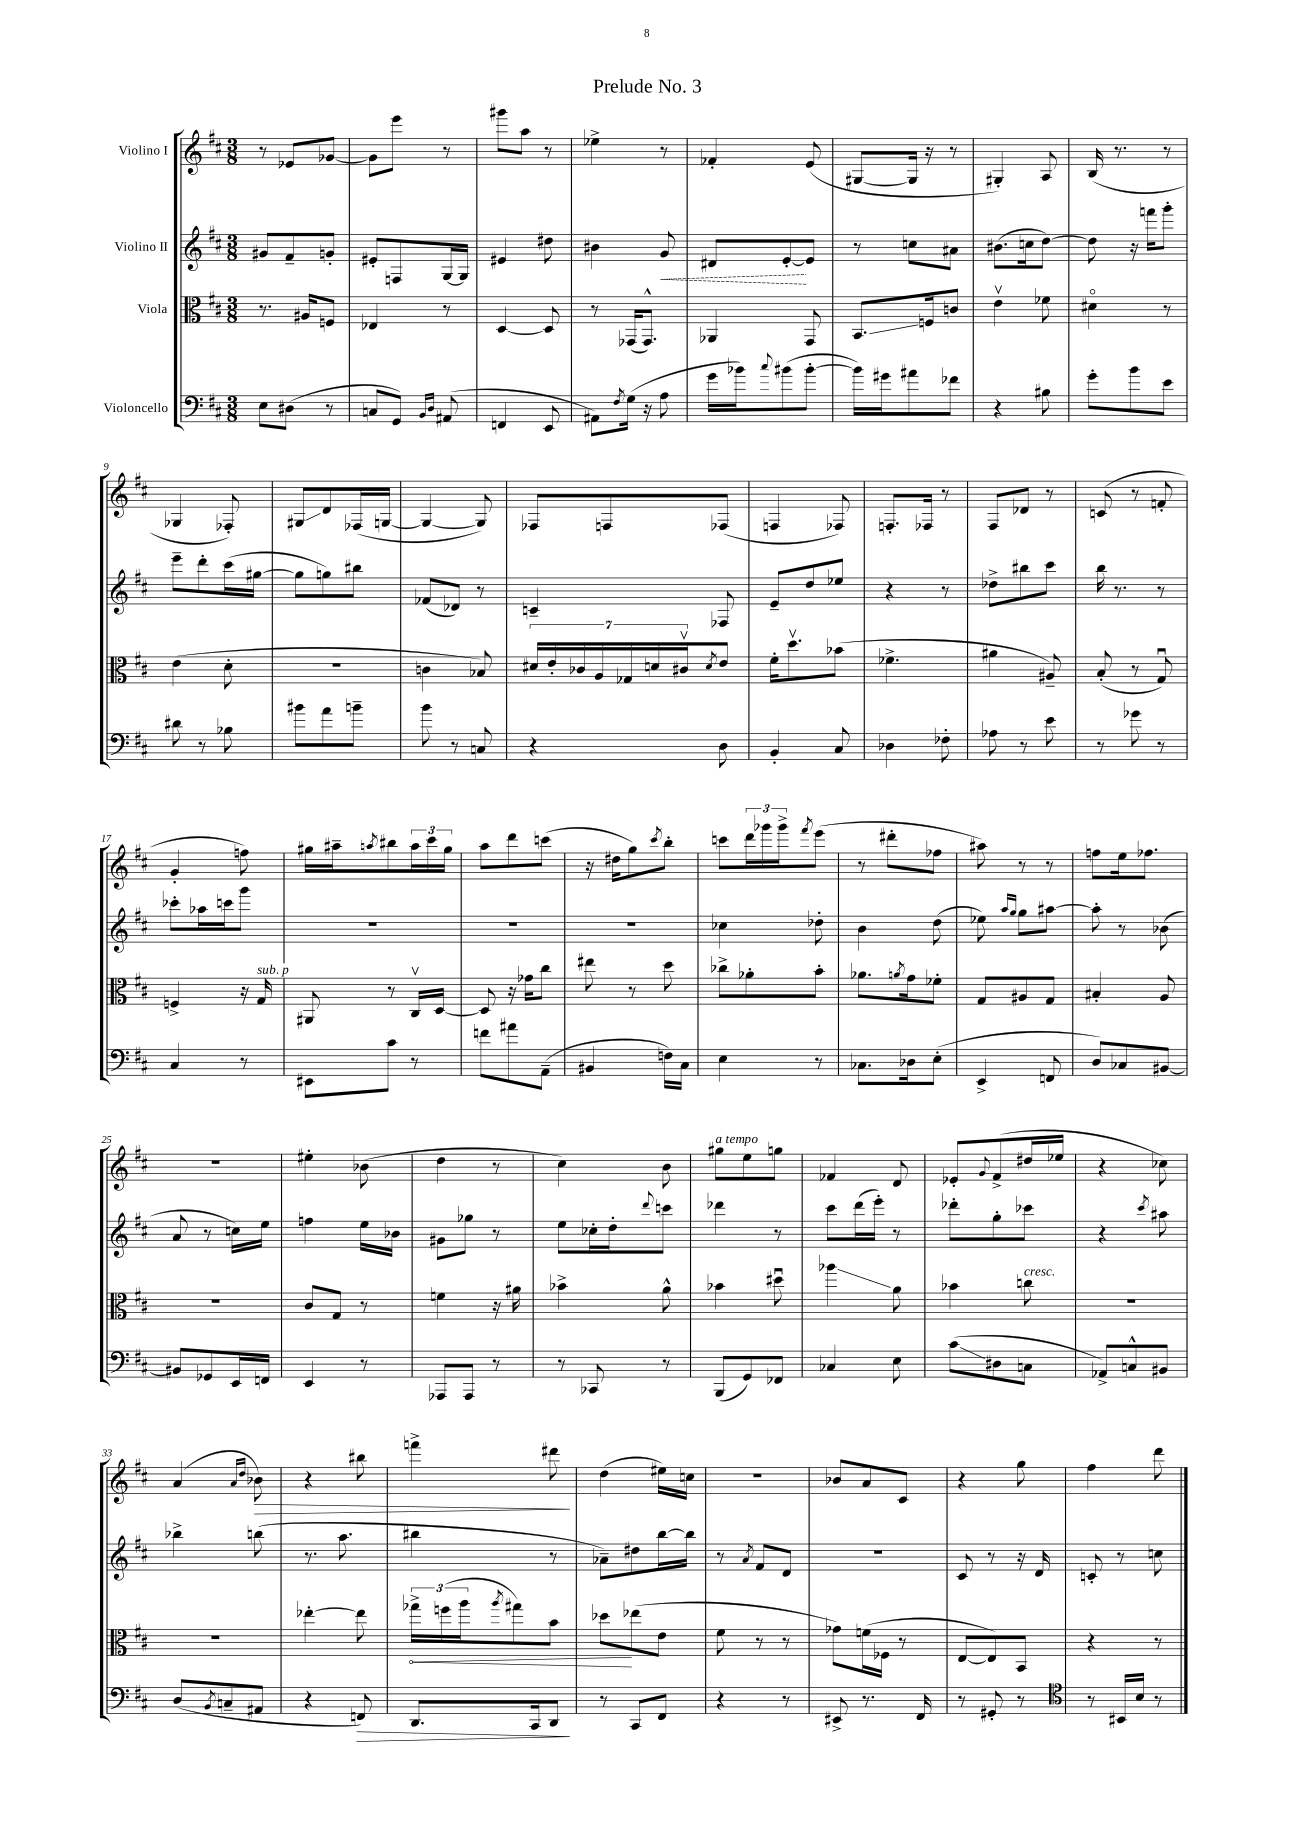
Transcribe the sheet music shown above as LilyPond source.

\header { title = "Prelude No. 3" }
<<
\new StaffGroup <<
\new Staff = "s0" \with { instrumentName = "Violino I" } {
    \clef treble \key d \major \numericTimeSignature \time 3/8
    r8 ees'8 ges'8~ |
    ges'8 e'''8 r8 |
    gis'''8 a''8 r8 |
    ees''4-> r8 |
    fes'4-. e'8( |
    gis8~ gis16 r16 r8 |
    gis4-.) a8 |
    b16( r8. r8 |
    ges4 fes8-.) |
    gis8\glissando d'8 fes16( g16~ |
    g4~ g8) |
    fes8 f8 fes8( |
    f4 fes8) |
    f8.-. fes16 r8 |
    fis8 des'8 r8 |
    c'8( r8 f'8-. |
    g'4-. f''8) |
    gis''16 ais''16-- \acciaccatura { a''8 } bis''8 \tuplet 3/2 { a''16 cis'''16 gis''16 } |
    a''8 d'''8 c'''8( |
    r16 dis''16 g''8) \acciaccatura { cis'''8 } b''8-. |
    c'''8 \tuplet 3/2 { d'''16 ges'''16 ges'''16-> } \acciaccatura { fis'''8 } e'''8( |
    r8 dis'''8-. fes''8 |
    ais''8) r8 r8 |
    f''8 e''16 fes''8. |
    R4. |
    eis''4-. bes'8( |
    d''4 r8 |
    cis''4) b'8 |
    gis''8^\markup { \italic "a tempo" } e''8 g''8 |
    fes'4 d'8 |
    ees'8-. \appoggiatura { g'8 } fis'8->( dis''16 ees''16 |
    r4 ces''8) |
    a'4( \grace { a'16 d''16 } bes'8\>) |
    r4 bis''8 |
    f'''4-> dis'''8\! |
    d''4( eis''16) c''16 |
    R4. |
    bes'8 a'8 cis'8 |
    r4 g''8 |
    fis''4 d'''8 \bar "|." |
}
\new Staff = "s1" \with { instrumentName = "Violino II" } {
    \clef treble \key d \major \numericTimeSignature \time 3/8
    gis'8 fis'8-- g'8-. |
    eis'8-. f8 g16~ g16 |
    eis'4 dis''8 |
    bis'4 \once \override Hairpin.style = #'dashed-line g'8\< |
    dis'8 e'8~-.\! e'8 |
    r8 c''8 ais'8 |
    bis'8.( c''16 d''8~) |
    d''8 r16 f'''16 g'''8-. |
    e'''8-- d'''8-. cis'''16( gis''16~ |
    gis''8 g''8) bis''8 |
    fes'8( des'8) r8 |
    c'4-- fes8 |
    e'8-- d''8 ees''8 |
    r4 r8 |
    des''8-> bis''8 cis'''8 |
    b''16 r8. r8 |
    ces'''8-. aes''16 c'''16 g'''8 |
    R4. |
    R4. |
    R4. |
    ces''4 des''8-. |
    b'4 d''8( |
    ees''8) \grace { a''16 g''16 } g''8 ais''8~ |
    ais''8-. r8 bes'8( |
    a'8 r8 c''16) e''16 |
    f''4 e''16 bes'16 |
    gis'8 ges''8 r8 |
    e''8 ces''16-. d''16-. \appoggiatura { d'''8 } c'''8 |
    des'''4 r8 |
    cis'''8 d'''16( e'''16-.) r8 |
    des'''8-. g''8-. ces'''8 |
    r4 \acciaccatura { cis'''8 } ais''8 |
    bes''4-> b''8( |
    r8. a''8. |
    bis''4 r8 |
    aes'8--) dis''8 b''16~ b''16 |
    r8 \acciaccatura { a'8 } fis'8 d'8 |
    R4. |
    cis'8 r8 r16 d'16 |
    c'8-. r8 c''8 \bar "|." |
}
\new Staff = "s2" \with { instrumentName = "Viola" } {
    \clef alto \key d \major \numericTimeSignature \time 3/8
    r8. ais16 f8 |
    ees4 r8 |
    d4~ d8 |
    r8 ges,16( ges,8.-^) |
    aes,4 g,8 |
    b,8.\glissando f16 c'8 |
    e'4\upbow fes'8 |
    dis'4\flageolet r8 |
    e'4( d'8-. |
    R4. |
    c'4 bes8) |
    \tuplet 7/4 { dis'16 e'16-. ces'16 a16 ges16 d'16 cis'16\upbow } \acciaccatura { d'8 } e'8 |
    fis'16-. d''8.\upbow bes'8( |
    fes'4.-> |
    ais'4 ais8--) |
    b8-.( r8 g8\downbow) |
    f4-> r16 g16^\markup { \italic "sub. p" } |
    ais,8 r8 cis16\upbow d16~ |
    d8 r16 ges'16 cis''8 |
    eis''8 r8 d''8 |
    ces''8-> aes'8-. b'8-. |
    aes'8. \acciaccatura { a'8 } g'16 fes'8-. |
    g8 ais8 g8 |
    bis4-. a8 |
    R4. |
    cis'8 g8 r8 |
    f'4 r16 ais'16 |
    bes'4-> a'8-^ |
    bes'4 dis''8\downbow |
    aes''4\glissando a'8 |
    bes'4 c''8^\markup { \italic "cresc." } |
    r4. |
    R4. |
    ees''4~-. ees''8 |
    \tuplet 3/2 { \once \override Hairpin.circled-tip = ##t ges''16->\< f''16( a''16 } \acciaccatura { a''8 } gis''8) b'8 |
    des''8\! ees''8( e'8 |
    fis'8 r8 r8 |
    ges'8) f'16( fes16 r8 |
    e8~ e8) b,8 |
    r4 r8 \bar "|." |
}
\new Staff = "s3" \with { instrumentName = "Violoncello" } {
    \clef bass \key d \major \numericTimeSignature \time 3/8
    e8 dis8( r8 |
    c8 g,8) \grace { b,16 d16 } ais,8( |
    f,4 e,8 |
    ais,8) \acciaccatura { fis8 } g16( r16 a8 |
    g'16 bes'16) \appoggiatura { cis''8 } bis'8( bis'8~-. |
    bis'16) gis'16 ais'8 fes'8 |
    r4 bis8 |
    g'8-. b'8 e'8 |
    dis'8 r8 bes8 |
    bis'8 a'8 b'8-- |
    b'8 r8 c8 |
    r4 d8 |
    b,4-. cis8 |
    des4 fes8-. |
    aes8 r8 e'8 |
    r8 ges'8 r8 |
    cis4 r8 |
    eis,8 cis'8 r8 |
    f'8 ais'8 a,8--( |
    bis,4 f16) cis16 |
    e4 r8 |
    ces8. des16 e8-.( |
    e,4-> f,8 |
    d8) ces8 bis,8~ |
    bis,8 ges,8 e,16 f,16 |
    e,4 r8 |
    aes,,8 aes,,8 r8 |
    r8 ces,8 r8 |
    b,,8( g,8) fes,8 |
    ces4 e8 |
    cis'8\glissando( dis8 c8 |
    aes,8->) c8-^ bis,8 |
    d8( \acciaccatura { b,8 } c8-- ais,8 |
    r4 f,8\>) |
    d,8. cis,16 d,8\! |
    r8 cis,8 fis,8 |
    r4 r8 |
    eis,8-> r8. fis,16 |
    r8 gis,8-. r8 |
    \clef tenor r8 bis,16 b16 r8 \bar "|." |
}
>>
>>
